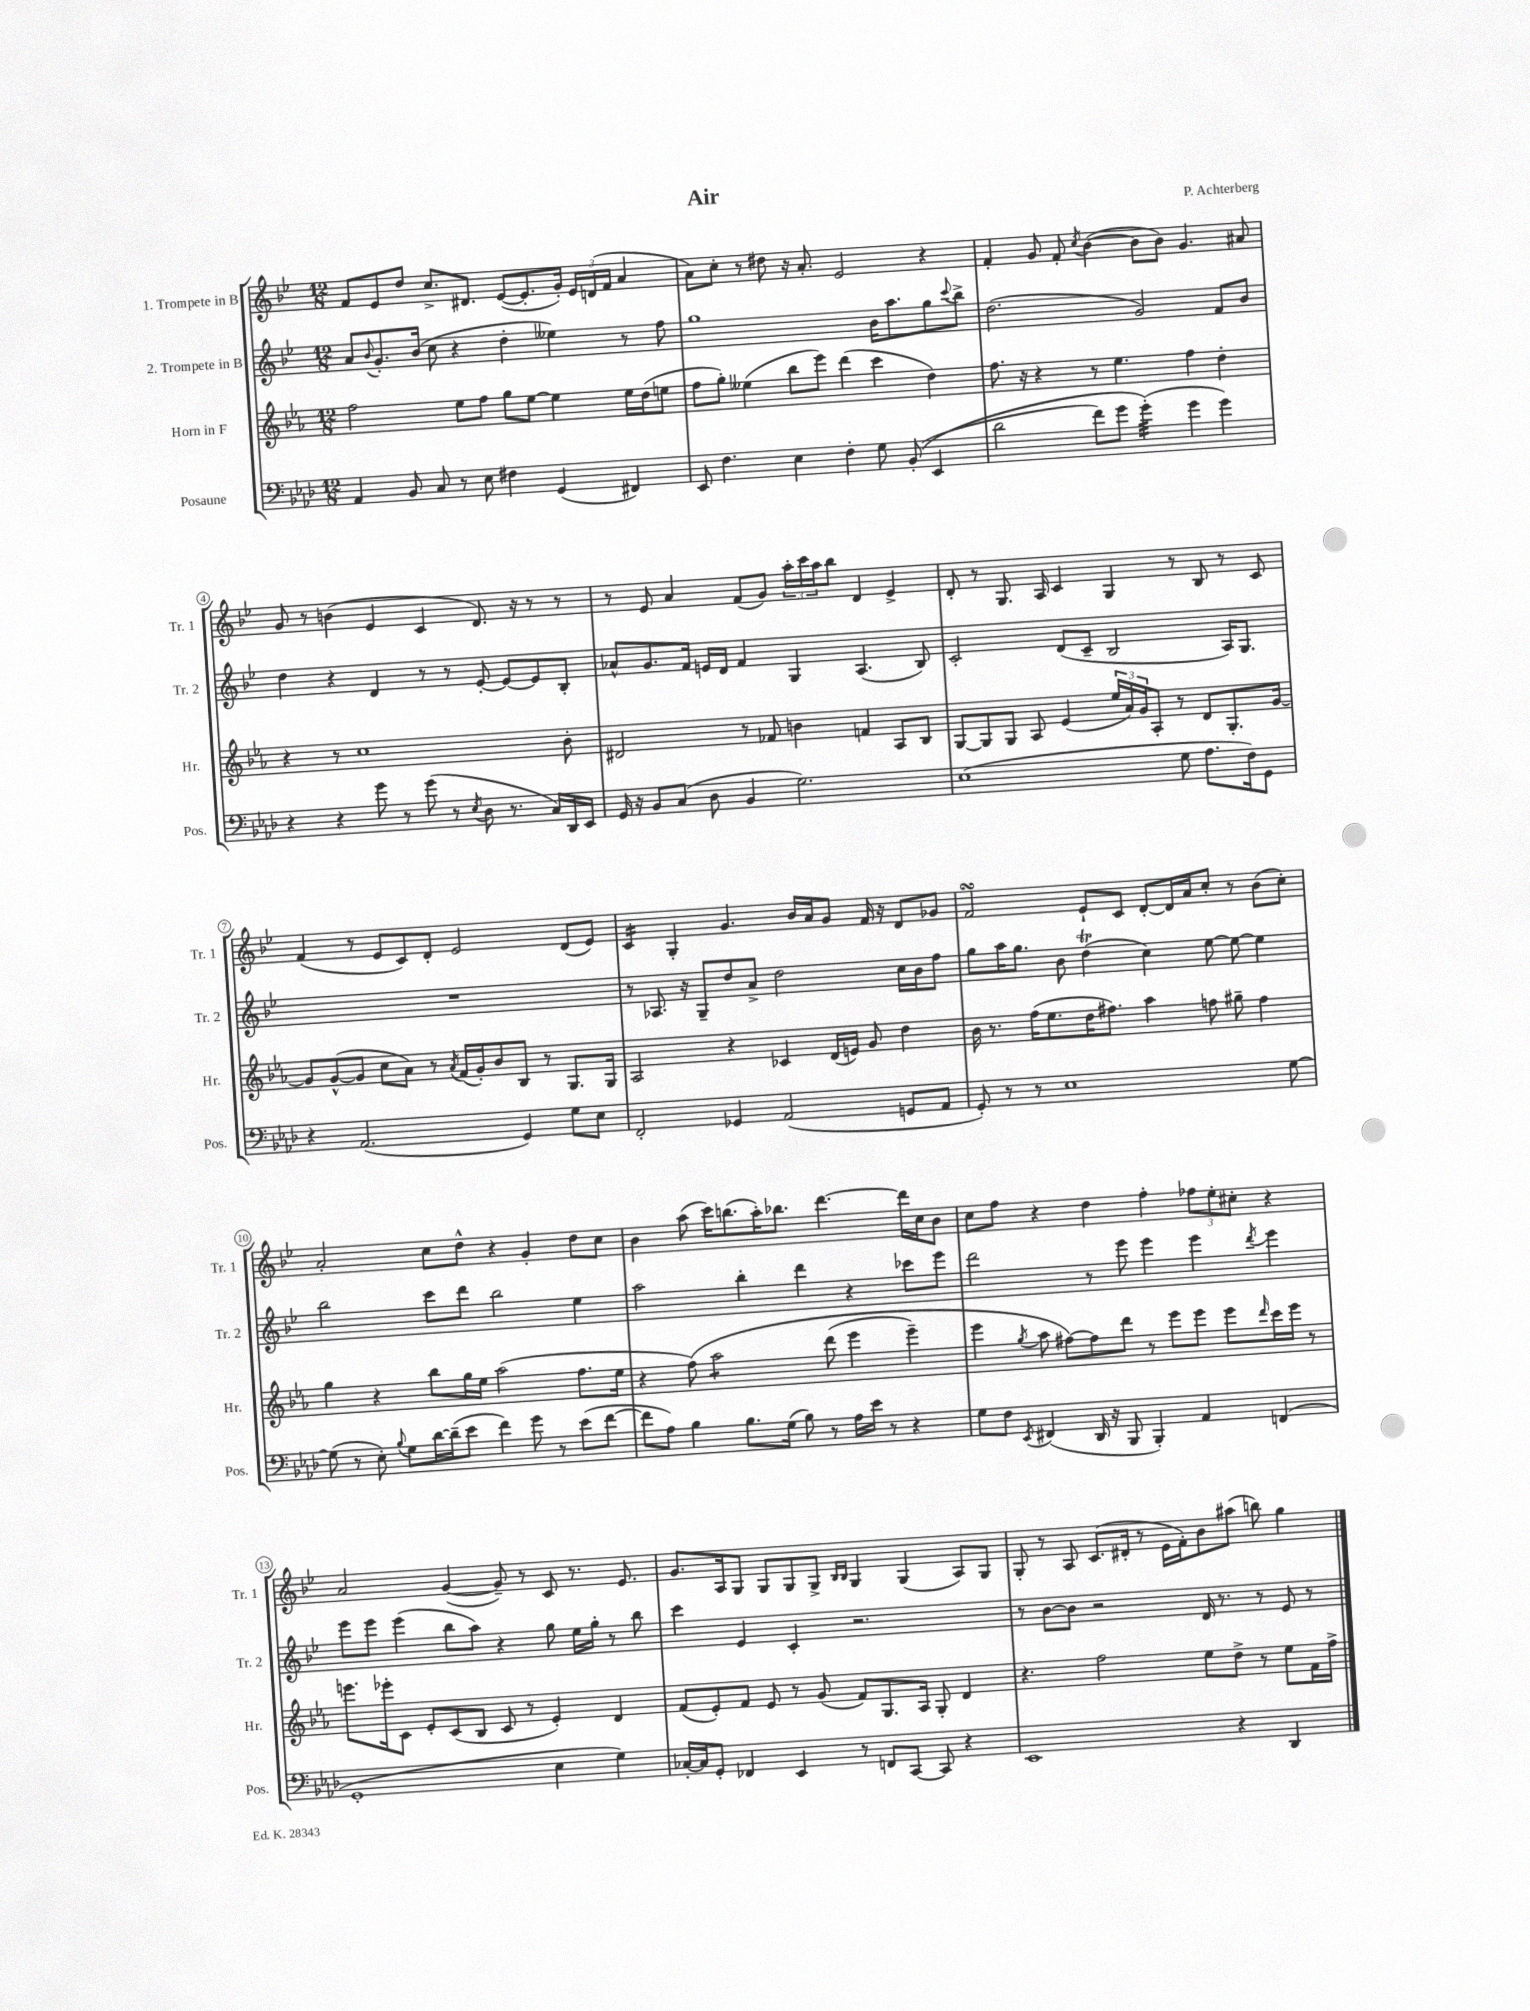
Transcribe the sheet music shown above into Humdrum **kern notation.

**kern	**kern	**kern	**kern
*staff4	*staff3	*staff2	*staff1
*clefF4	*clefG2	*clefG2	*clefG2
*k[b-e-a-d-]	*k[b-e-a-]	*k[b-e-]	*k[b-e-]
*M12/8	*M12/8	*M12/8	*M12/8
4AA-	2ff	8a	8f
.	.	8qqb-	.
.	.	8.g'	8e-
8BB-	.	.	8dd
.	.	(16b-	.
8C	.	8cc	8.cc^
8r	8ee-	4r	.
.	.	.	8.d#
8E-	8ff	.	.
4F#	8gg	4dd'	([8e-
.	[8ee-	.	8.e-']
(4GG	4ee-]	4ee--)	.
.	.	.	16g')
.	.	.	24e-
.	.	.	(24d
.	.	.	24f
4FF#)	16ee-	8r	4a
.	(16dd	.	.
.	8ee	8ff	.
=	=	=	=
8EE-	8ff	1gg	8a)
4.F	8gg')	.	8cc'
.	(4ee--	.	8r
.	.	.	8dd#
4E-	8bb-	.	16r
.	.	.	8.a'
.	8eee-)	.	.
4F'	(4ddd	.	2e-
8G	4ccc	16b-	.
.	.	8.aa	.
&((8BB-'	.	.	.
4EE-	4dd)	8gg	4r
.	.	8qqccc	.
.	.	8bb-^	.
=	=	=	=
2d-	8.ff	(2.dd	4f'
.	16r	.	.
.	4r	.	8g
.	.	.	8f'
.	.	.	8qcc
8f)	8r	.	([4b-
8g	4.ee-	.	.
(4g'&)	.	2g)	8b-]
.	.	.	8b-)
4g	4ff	.	4.g
4g)	4dd'	8f	.
.	.	8b-	8a#
=	=	=	=
4r	4r	4dd	8g
.	.	.	8r
4r	8r	4r	(4b
.	1cc	.	.
8g	.	4d	4e-
8r	.	.	.
(8g	.	8r	4c
8r	.	8r	.
8qE-	.	.	.
8D-	.	[8e-'	8.d)
8.r	.	8e-_	.
.	.	.	16r
.	.	8e-]	8r
16C)	.	.	.
16DD-	8b-'	8B-'	8r
16EE-	.	.	.
=	=	=	=
16GG	2d#	8a-^^	8r
16r	.	.	.
8BB-	.	8.g	8e-
(8C	.	.	4a
.	.	16f	.
8D-	.	16e	.
.	.	16d	.
4BB-	8r	4f	(8f
.	8f-	.	8g)
2.G)	4b	4G	24aa'
.	.	.	24ccc
.	.	.	24aa
.	.	.	8bb-
.	4f	(4.A	4d
.	8A-	.	4e-^
.	8B-	8B-)	.
=	=	=	=
(1E-	[8G	2c'	8d'
.	8G]	.	8r
.	8G	.	8.G
.	8A-	.	.
.	.	.	16A
.	(4e-	(8d	4c
.	.	8c~	.
.	24ee-	2B-	4G
.	24a-)	.	.
.	24g	.	.
.	8A-'	.	.
8G	8r	.	8r
8.A-	8d	.	8B-
.	8.G'	16A)	8r
16F)	.	8.G	.
8GG	.	.	8c
.	[16g	.	.
=	=	=	=
4r	8g]	1.r	(4f
.	([8g^^	.	.
(2.AA-	8g]	.	8r
.	8cc	.	8e-
.	8a-)	.	8c)
.	8r	.	8d'
.	8qa-	.	.
.	(16f	.	2e-
.	16g')	.	.
.	8b-	.	.
4GG)	8B-	.	.
.	8r	.	.
8G	8.G	.	(8d
8E-	.	.	8e-)
.	16G	.	.
=	=	=	=
2FF'	2A-	8r	4c
.	.	8.A-	.
.	.	.	4G'
.	.	16r	.
.	.	8G~	.
4GG-	4r	8dd	4.g
.	.	8a^	.
(2AA-	4c-	2dd	.
.	.	.	16b-
.	.	.	16a
.	(16d	.	8g
.	16e)	.	.
.	8g	.	16f
.	.	.	16r
8GG	4dd	16cc	8d
.	.	16b-	.
8AA-	.	8ff	8g-
=	=	=	=
8GG')	16b-	8gg	2f
.	8.r	.	.
8r	.	16aa	.
.	.	8.gg	.
8r	(16ff	.	.
.	8.ee-	.	.
1E-	.	8b-	.
.	16dd	(4dd	8e-`
.	8.ff#)	.	.
.	.	.	8c
.	4aa-	4cc)	[8d'
.	.	.	16d]
.	.	.	16a
.	8ff	[8ee-	8cc'
.	8gg#~	8ee-_	8r
.	4ff	4ee-]	(8b-
[8G	.	.	8cc')
=	=	=	=
(8G]	4gg	2bb-	2a'
8r	.	.	.
8E-')	4r	.	.
8qqB-	.	.	.
8G	.	.	.
[16d-	8bb-	8ccc	8cc
(16d-~]	.	.	.
8e-	16gg	8ddd	8dd^^
.	16ee-	.	.
4f)	(2aa-	2bb-	4r
8g	.	.	4g'
8r	.	.	.
(8e-	8.ff	4ee-	8dd
[8f	.	.	8cc
.	16ee-	.	.
=	=	=	=
8f]	4r	2aa	4b-
8A-)	.	.	.
4B-	&(8ff)	.	(8aa
.	2aa-	.	16ccc)
.	.	.	(8.bb
8.B-	.	4bb-'	.
.	.	.	16aa')
(16G	.	.	8.bb-
8B-)	.	4ddd	.
8r	(8ddd	.	[4.ddd
16A-	4eee-	4r	.
16e-	.	.	.
8r	.	.	.
4r	4eee-~)	8ccc-	16ddd]
.	.	.	16cc
.	.	8eee-	8b-
=	=	=	=
8G	4eee-	2ddd	8cc
8F	.	.	8ff
8qEE-	8qgg	.	.
(4FF#	8aa-	.	4r
.	[8ff#&)	.	.
16DD-	8ff#]	8r	4dd
16r	.	.	.
8BBB-	8ddd	8eee-	.
4BBB-')	8r	4eee-	4ff'
.	8eee-	.	.
4AA-	8eee-	4eee-	12ff-
.	.	.	12ee-'
.	8eee-	.	.
.	.	.	12cc#'
.	16qqddd	8qddd	.
(4FF	16ccc	4eee-	4r
.	16eee-	.	.
.	8r	.	.
=	=	=	=
1GG'	8.eee	8eee-	2a
.	.	8eee-	.
.	16eee-'	.	.
.	8c	(4eee-	.
.	8e-'	.	.
.	(8c	8bb-	([4g
.	8B-	8aa)	.
.	8c	4r	8g~])
.	8r	.	8r
4E-	4e-')	8gg	8c
.	.	16ee-	8.r
.	.	16gg'	.
4G)	4d	8r	.
.	.	.	8.e-
.	.	8bb-	.
=	=	=	=
[16C-'	(8f	4ccc	8.g
16C-]	.	.	.
8GG'	8e-')	.	.
.	.	.	16A
4FF-	8f	4e-	8G
.	8e-	.	8G
4EE-	8r	4c'	8G
.	(8g	.	8G^
.	.	.	16qqB-
.	.	.	16qqB-
8r	8f)	2.r	4G
8FF	8.G	.	.
[8CC	.	.	(4G
.	16A-	.	.
8CC]	8G'	.	.
4r	4d	.	8A)
.	.	.	8G
=	=	=	=
1EE-	4.r	8r	8G'
.	.	[8b-	8r
.	.	8b-]	8A
.	2ff	2r	(8.c
.	.	.	16d#'
.	.	.	8r
.	.	.	16e-
.	.	.	16f')
.	8ee-	16d	8b-
.	.	8.r	.
4r	8dd^	.	(8aa#
.	8r	8r	8bb)
4DD-	8ee-	8e-	4gg
.	16f	8r	.
.	16ff^	.	.
==	==	==	==
*-	*-	*-	*-
